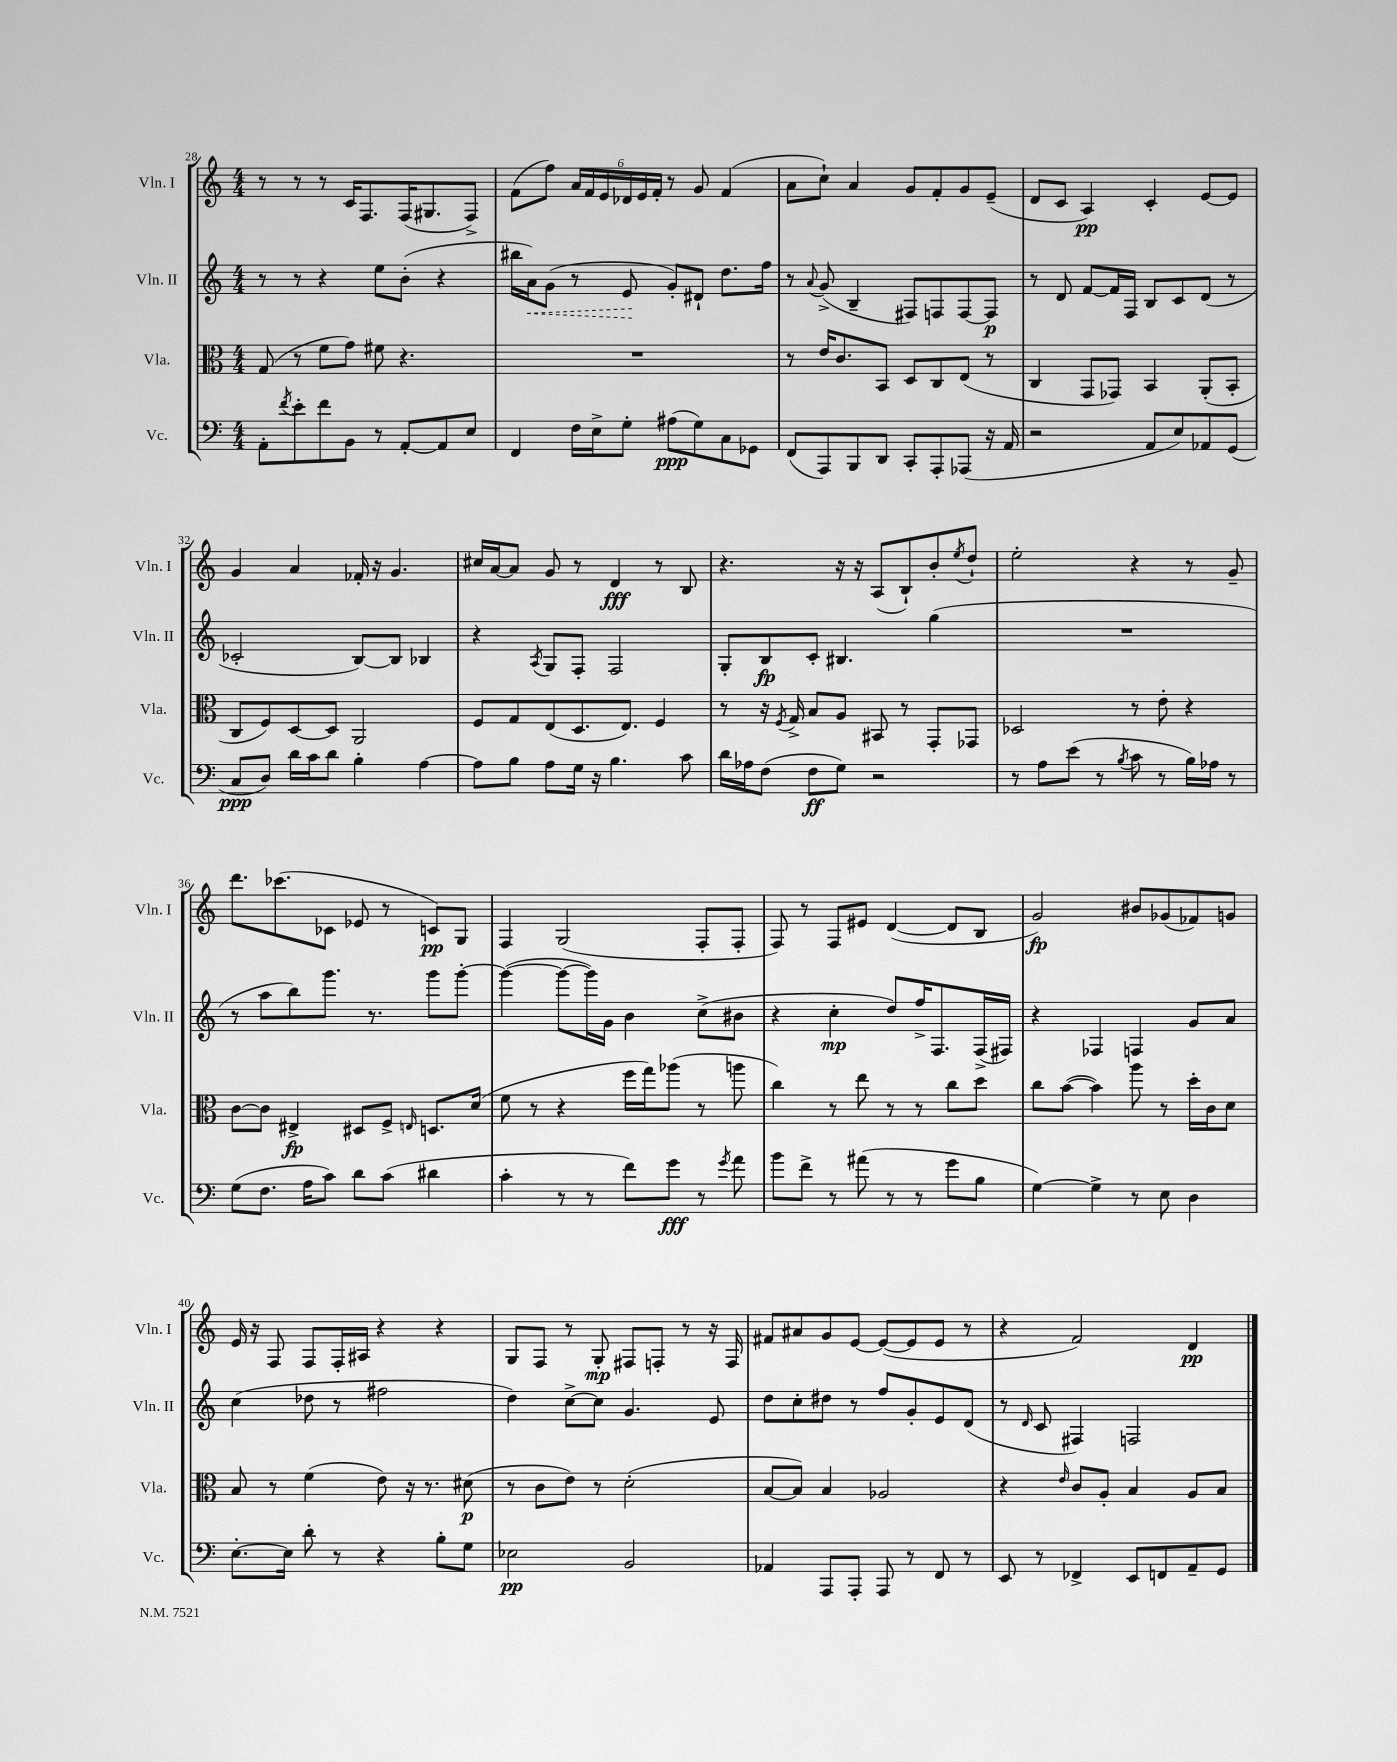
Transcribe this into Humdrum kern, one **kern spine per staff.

**kern	**kern	**kern	**kern
*staff4	*staff3	*staff2	*staff1
*clefF4	*clefC3	*clefG2	*clefG2
*k[]	*k[]	*k[]	*k[]
*M4/4	*M4/4	*M4/4	*M4/4
8AA'	(8G	8r	8r
8qf	.	.	.
8e'	8r	8r	8r
8f	8f	4r	8r
8BB	8g)	.	16c
.	.	.	8.F
8r	8f#	8ee	.
[8AA'	4.r	(8b'	(16F
.	.	.	8.G#
8AA]	.	4r	.
8E	.	.	8F^)
=	=	=	=
4FF	1r	16bb#	(8f
.	.	16a)	.
.	.	(8g	8ff)
16F	.	8r	24a
.	.	.	24f
16E^	.	.	.
.	.	.	24e
8G'	.	8e	24d-
.	.	.	24e
.	.	.	24f'
(8A#	.	8g')	8r
8G)	.	8d#`	8g
8C	.	8.dd	(4f
8GG-	.	.	.
.	.	16ff	.
=	=	=	=
(8FF	8r	8r	8a
.	.	8qqa	.
8AAA)	16e	(8g^	8cc`)
.	8.c	.	.
8BBB	.	4B~	4a
8DD	8BB	.	.
8CC'	8D	8F#)	8g
8AAA'	8C	8F	8f'
(8AAA-	(8E	[8F	8g
16r	8r	8F]	(8e~
16AA	.	.	.
=	=	=	=
2r	4C	8r	8d
.	.	8d	8c
.	8GG	[8f	4A)
.	8GG-)	16f]	.
.	.	16F	.
8AA	4BB	8B	4c'
8E)	.	8c	.
8AA-	(8AA'	(8d	[8e
(8GG	8BB'	8r	8e]
=	=	=	=
8C	8C	2c-'	4g
8D)	8F)	.	.
16d	[8D	.	4a
16c	.	.	.
8d	8D]	.	.
4B'	2AA	[8B)	16f-'
.	.	.	16r
.	.	8B]	4.g
[4A	.	4B-	.
=	=	=	=
8A]	8F	4r	16cc#
.	.	.	[16a
8B	8G	.	8a]
.	.	8qA	.
8A	(8E	8G	8g
16G	8.D	8F'	8r
16r	.	.	.
4.B	.	2F	4d
.	8.E)	.	.
.	4F	.	8r
8c	.	.	8B
=	=	=	=
16d	8r	8G'	4.r
16A-	.	.	.
(8F	16r	8B	.
.	8qF	.	.
.	16G^	.	.
8F	8B	8c'	.
8G)	8A	4.B#	16r
.	.	.	16r
2r	8BB#	.	(8A
.	8r	.	8B`)
.	8GG'	(4gg	8b'
.	.	.	8qee
.	8GG-	.	8dd`
=	=	=	=
8r	2D-	1r	2ee'
8A	.	.	.
(8e	.	.	.
8r	.	.	.
8qB	.	.	.
8c	8r	.	4r
8r	8e'	.	.
16B)	4r	.	8r
16A-	.	.	.
8r	.	.	8g~
=	=	=	=
(8G	[8c	8r	8.ddd
8.F	8c]	8aa	.
.	.	.	(8.ccc-
.	4E#^	8bb)	.
16A	.	.	.
8c)	.	8.ggg	8c-
8d	8D#	.	8e-
.	.	8.r	.
(8c	8F^	.	8r
.	16qqE	.	.
4d#	8.D	8ggg	8c)
.	.	[8ggg'	8G
.	(16d	.	.
=	=	=	=
4c'	8f	(4ggg_	4F
.	8r	.	.
8r	4r	8ggg_	(2G
8r	.	16ggg])	.
.	.	16g	.
8f)	16ff	4b	.
.	16gg)	.	.
8g	(8aa-	.	.
8r	8r	(8cc^	8F'
8qg	.	.	.
8a	8aa	8b#	8F'
=	=	=	=
8b	4cc)	4r	8F)
8f^	.	.	8r
8r	8r	4cc'	8F
(8a#	8ee	.	8e#
8r	8r	8dd)	([4d
8r	8r	16ff^	.
.	.	8.F	.
8g	8cc	.	8d]
8B	8dd	(16F^	8B
.	.	16F#)	.
=	=	=	=
[4G)	8cc	4r	2g)
.	([8b	.	.
4G^]	4b])	4F-	.
8r	8aa	4F	8b#
8E	8r	.	(8g-
4D	16dd'	8g	8f-)
.	16c	.	.
.	8d	8a	8g
=	=	=	=
[8.E'	8B	(4cc	16e
.	.	.	16r
.	8r	.	8F
16E]	.	.	.
8d'	(4f	8dd-	8F
8r	.	8r	16F'
.	.	.	16A#
4r	8e)	2ff#	4r
.	16r	.	.
.	8.r	.	.
8B'	.	.	4r
8G	(8d#	.	.
=	=	=	=
2E-	8r	4dd)	8G
.	8c	.	8F
.	8e)	[8cc^	8r
.	8r	8cc]	8G'
2BB	(2d'	4.g	8F#
.	.	.	8F'
.	.	.	8r
.	.	8e	16r
.	.	.	16F
=	=	=	=
4AA-	[8B	8dd	8f#
.	8B])	8cc'	8a#
8AAA	4B	8dd#	8g
8AAA'	.	8r	[8e
8AAA	2A-	8ff	(8e_
8r	.	8g'	8e]
8FF	.	8e	8e
8r	.	(8d	8r
=	=	=	=
8EE	4r	8r	4r
.	.	16qqd	.
8r	.	8c	.
.	16qqe	.	.
4FF-^	8c	4F#)	2f)
.	8A'	.	.
8EE	4B	2F	.
8FF	.	.	.
8AA~	8A	.	4d
8GG	8B	.	.
==	==	==	==
*-	*-	*-	*-
